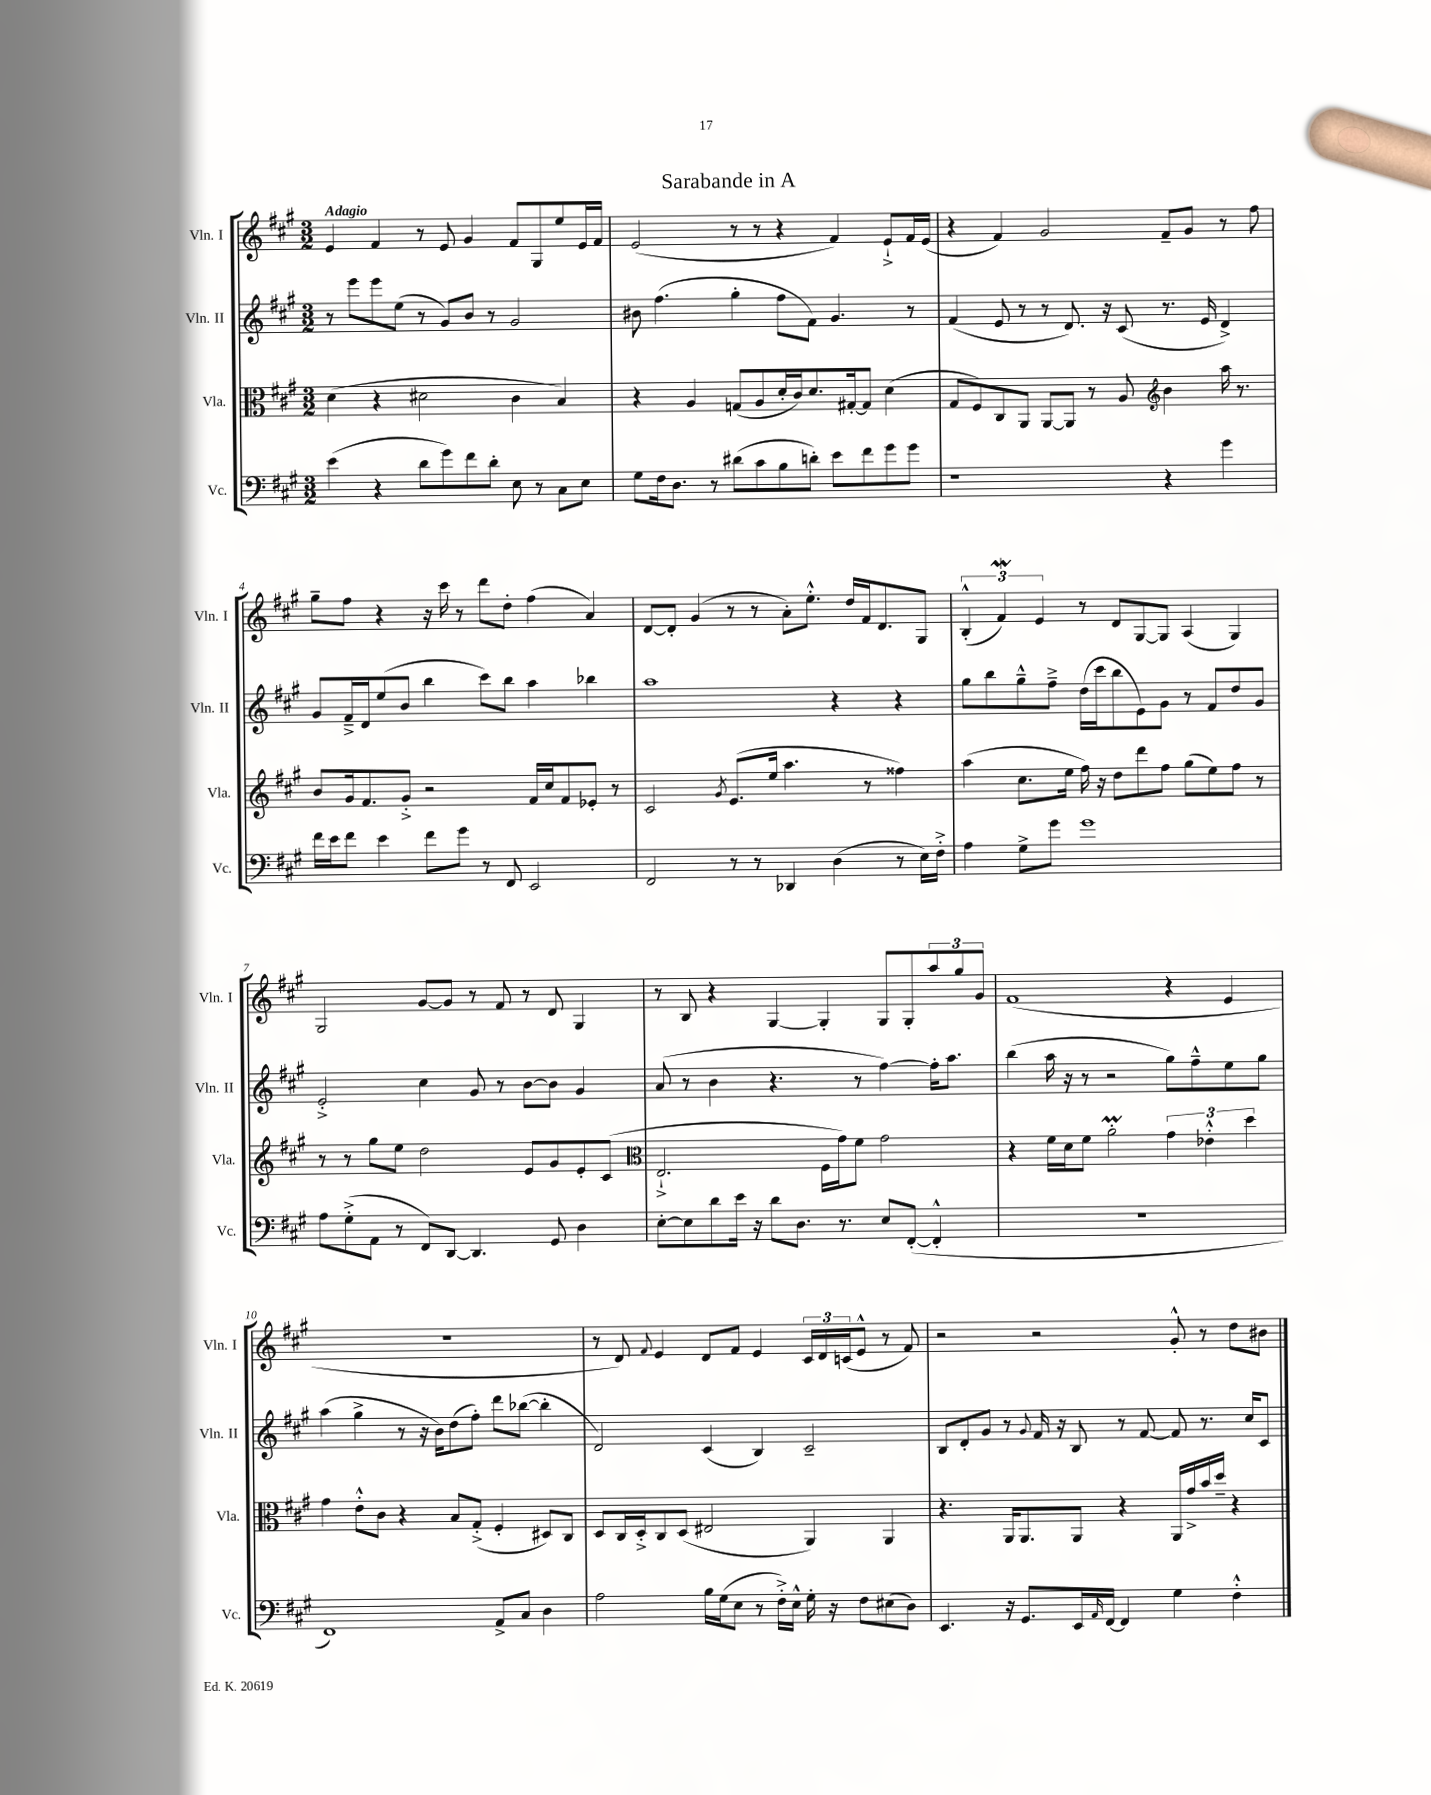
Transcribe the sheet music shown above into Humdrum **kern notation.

**kern	**kern	**kern	**kern
*staff4	*staff3	*staff2	*staff1
*clefF4	*clefC3	*clefG2	*clefG2
*k[f#c#g#]	*k[f#c#g#]	*k[f#c#g#]	*k[f#c#g#]
*M3/2	*M3/2	*M3/2	*M3/2
(4e	(4d	8r	4e
.	.	8eee	.
4r	4r	8eee	4f#
.	.	(8ee	.
8d	2d#	8r	8r
8g#)	.	8g#)	8e
8f#	.	8b	4g#
8d'	.	8r	.
8E	4c#	2g#	8f#
8r	.	.	8G#
8C#	4B)	.	8ee
8E	.	.	16e
.	.	.	16f#
=	=	=	=
8G#	4r	8b#	(2e
16F#	.	(4.ff#	.
8.D	.	.	.
.	4A	.	.
8r	.	.	.
(8d#	(8G	4gg#'	8r
8c#	8A	.	8r
8B	16d'	8ff#	4r
.	16c#)	.	.
8d')	8.d	8f#)	.
8e	.	4.g#	4f#)
.	[16G#'	.	.
8f#	8G#]	.	.
8g#	(4d	.	8e`^
8g#	.	8r	16f#
.	.	.	(16e
=	=	=	=
1r	8G#	(4f#	4r
.	8F#)	.	.
.	8C#	8e	4f#)
.	8AA	8r	.
.	[8AA	8r	2g#
.	8AA]	8.d)	.
.	8r	.	.
.	.	16r	.
.	8A	(8c#	.
*	*clefG2	*	*
4r	4b	8.r	8f#~
.	.	.	8g#
.	.	16e	.
4g#	16aa	4d^)	8r
.	8.r	.	.
.	.	.	8ff#
=	=	=	=
16f#	8b	8g#	8gg#~
16e	.	.	.
8f#	16g#	16f#~^	8ff#
.	8.f#	16d	.
4e	.	(8ee	4r
.	8g#'^	8b	.
8f#	2r	4bb	16r
.	.	.	16ccc#
8g#	.	.	8r
8r	.	8ccc#)	8ddd
8FF#	.	8bb	8dd'
2EE	16f#	4aa	(4ff#
.	16cc#	.	.
.	8f#	.	.
.	8e-'	4bb-	4a)
.	8r	.	.
=	=	=	=
2FF#	2c#	1aa	[8d
.	.	.	8d']
.	.	.	(4g#
.	8qg#	.	.
8r	(8.e	.	8r
8r	.	.	8r
.	16ee	.	.
4DD-	4.aa	.	8a')
.	.	.	8.ee'^^
(4D	.	4r	.
.	.	.	16dd
.	8r	.	16f#
.	.	.	8.d
8r	4ff##)	4r	.
16E)	.	.	8G#
16F#'^	.	.	.
=	=	=	=
4A	(4aa	8gg#	(6B'^^
.	.	8bb	.
.	.	.	6f#)
8G#^	8.cc#	8gg#~^^	.
.	.	.	6e
8g#	.	8ff#~^	.
.	16ee	.	.
1g#	16ff#)	(16dd	8r
.	16r	16ccc#	.
.	8dd	8bb	8d
.	8ddd	8e)	[8G#
.	8ff#	8g#	8G#]
.	(8gg#	8r	(4A
.	8ee)	8f#	.
.	8ff#	8dd	4G#)
.	8r	8g#	.
=	=	=	=
8A	8r	2e'^	2G#
(8G#'^	8r	.	.
8AA	8gg#	.	.
8r	8ee	.	.
8FF#)	2dd	4cc#	[8g#
[8DD	.	.	8g#]
4.DD]	.	8g#	8r
.	.	8r	8f#
.	8e	[8b	8r
8GG#	8g#	8b]	8d
4D	8e'	4g#	4G#
.	(8c#	.	.
=	=	=	=
*	*clefC3	*	*
[8E'	2.E`^	(8a	8r
8E]	.	8r	8B
8d	.	4b	4r
16e	.	.	.
16r	.	.	.
8d	.	4.r	[4G#
8.D	.	.	.
.	16F#	.	4G#']
8.r	16g#)	.	.
.	8f#	8r	.
8E	2g#	[4ff#)	8G#
([8FF#'	.	.	8G#'
4FF#'^^]	.	16ff#']	12aa
.	.	8.aa	.
.	.	.	12gg#
.	.	.	12g#
=	=	=	=
1.r	4r	(4bb	(1f#
.	16f#	16aa	.
.	16d	16r	.
.	8f#	8r	.
.	2a'	2r	.
.	6g#	8gg#)	4r
.	.	8ff#~^^	.
.	6e-'^^	.	.
.	.	8ee	4e
.	6dd	.	.
.	.	8gg#	.
=	=	=	=
1FF#)	4g#	(4aa	1.r
.	8e'^^	4gg#^	.
.	8c#	.	.
.	4r	8r	.
.	.	16r	.
.	.	16b)	.
.	8B	(8dd	.
.	(8G#'^	8ff#')	.
8AA^	4F#'	8ddd	.
8C#	.	([8bb-	.
4D	8D#)	4bb-']	.
.	8C#	.	.
=	=	=	=
2A	8D	2d)	8r
.	16C#	.	8d)
.	16D'^	.	.
.	.	.	8qqf#
.	8C#	.	4e
.	(8D	.	.
16B	2E#	(4c#	8d
(16G#	.	.	.
8E	.	.	8f#
8r	.	4B)	4e
16F#'^)	.	.	.
16E^^	.	.	.
16G#'	4AA)	2c#~	24c#
.	.	.	24d
16r	.	.	.
.	.	.	(24c
8F#	.	.	8e^^
(8E#	4AA	.	8r
8D)	.	.	8f#)
=	=	=	=
4.EE	4.r	8B	2r
.	.	8d'	.
.	.	8g#	.
16r	16AA	8r	.
8.GG#	8.AA	.	.
.	.	8qqg#	.
.	.	16f#	2r
.	.	16r	.
16EE	8AA	8B	.
16qqAA	.	.	.
[16FF#	.	.	.
4FF#]	4r	8r	.
.	.	[8f#	.
4G#	16AA	8f#]	8g#'^^
.	16g#^	.	.
.	16b	8.r	8r
.	16dd~	.	.
4F#'^^	4r	.	8dd
.	.	16cc#	.
.	.	8c#	8b#
==	==	==	==
*-	*-	*-	*-
